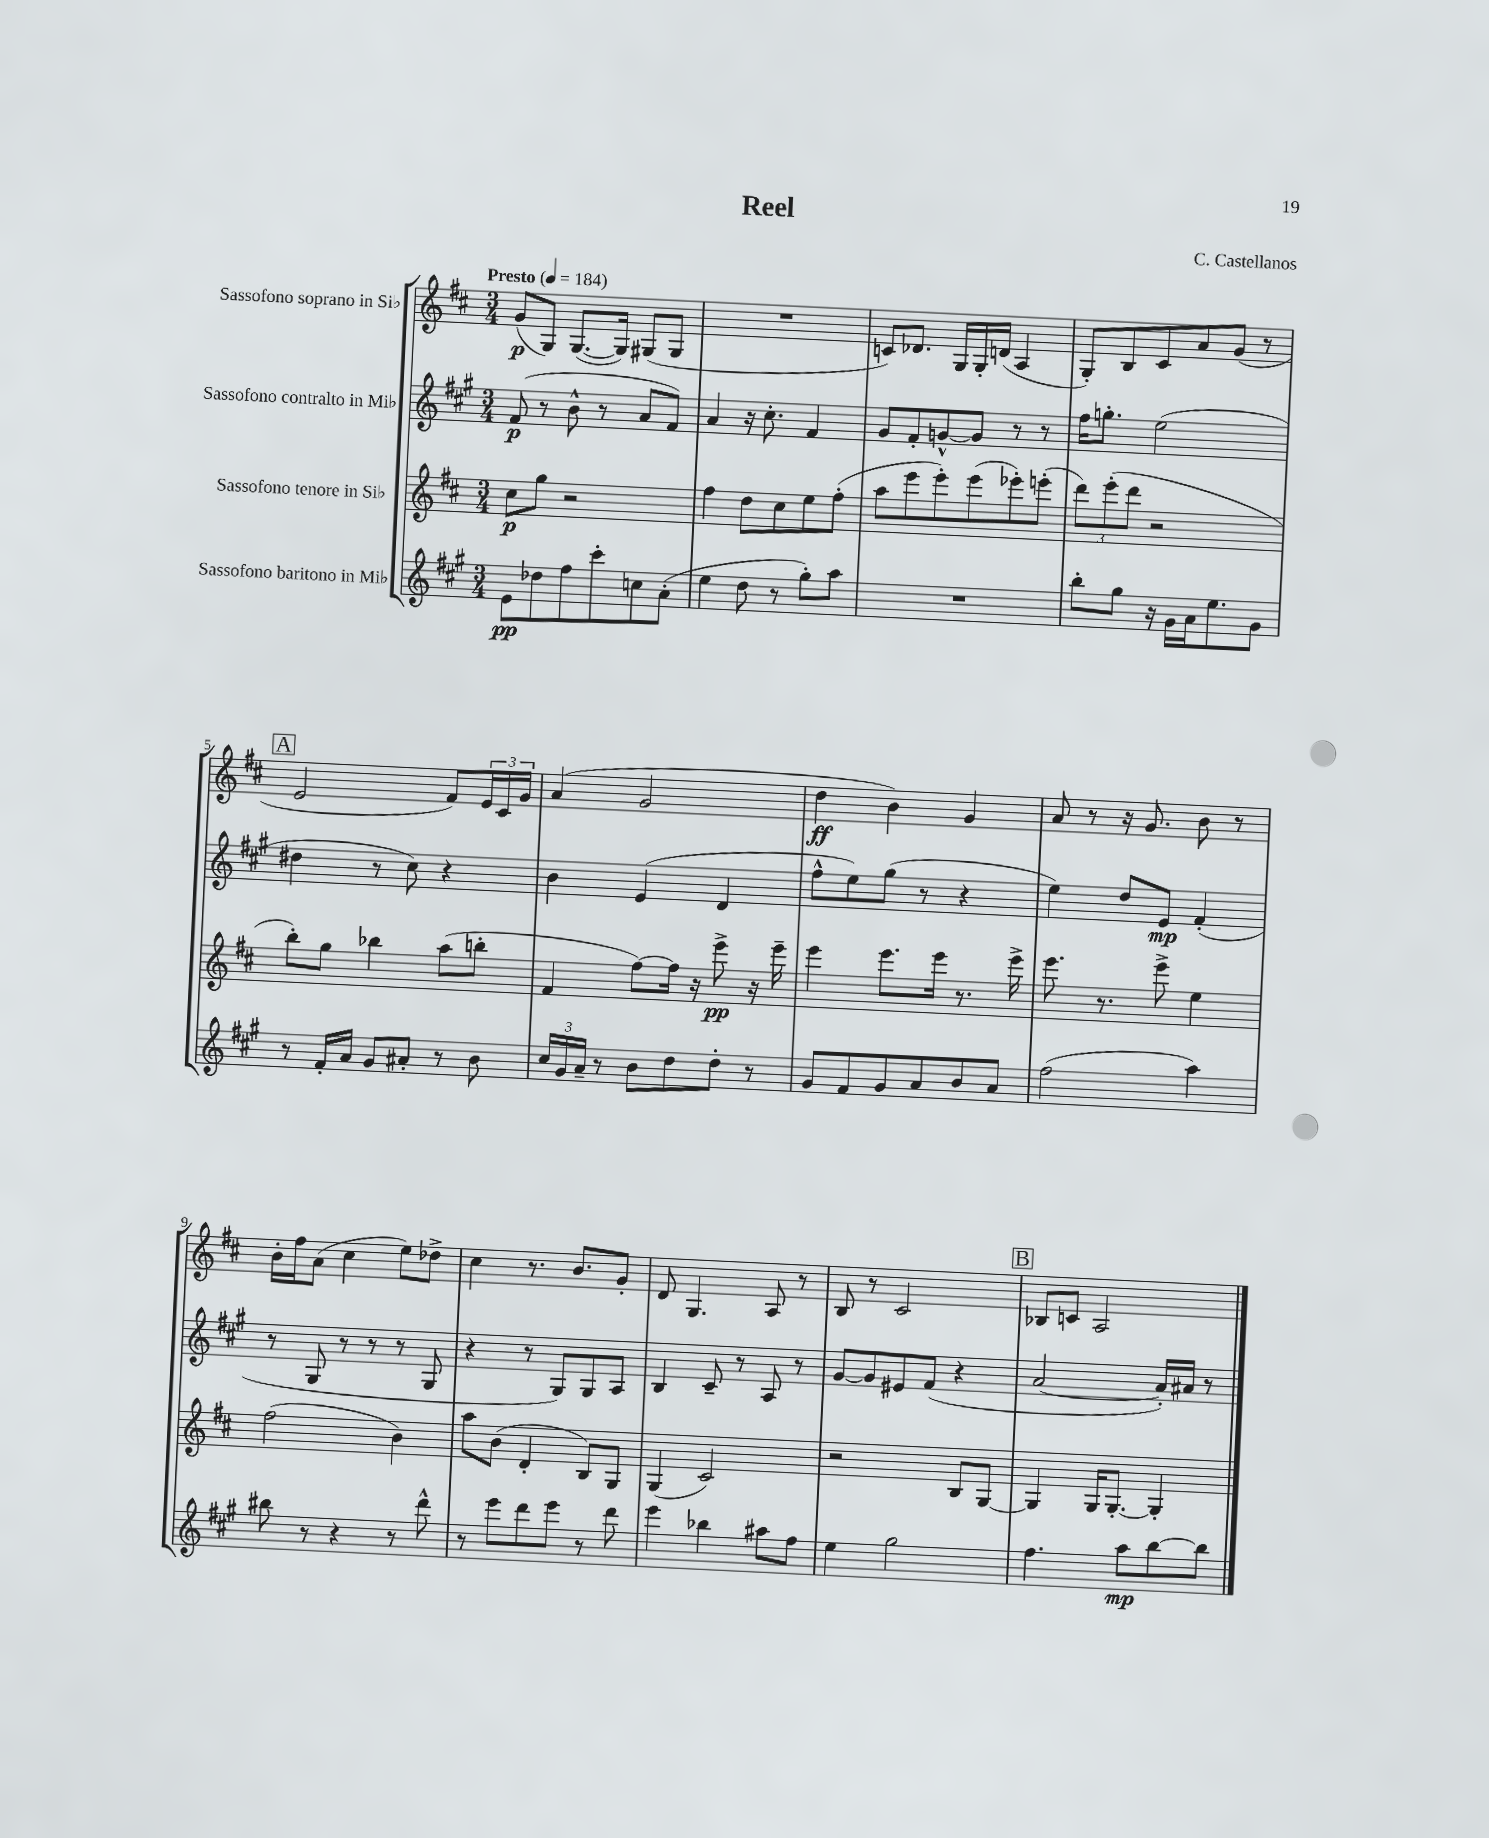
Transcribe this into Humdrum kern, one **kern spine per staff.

**kern	**kern	**kern	**kern
*staff4	*staff3	*staff2	*staff1
*clefG2	*clefG2	*clefG2	*clefG2
*k[f#c#g#]	*k[f#c#]	*k[f#c#g#]	*k[f#c#]
*M3/4	*M3/4	*M3/4	*M3/4
*MM184	*MM184	*MM184	*MM184
8e	8cc#	(8f#	(8g
8dd-	8gg	8r	8G)
8ff#	2r	8b^^	([8.G
8ccc#'	.	8r	.
.	.	.	16G])
8cc	.	8a	(8G#
(8a'	.	8f#)	8G#
=	=	=	=
4ee	4ff#	4a	2.r
8dd	8dd	16r	.
.	.	8.cc#'	.
8r	8cc#	.	.
8gg#')	8ee	4f#	.
8aa	(8ff#'	.	.
=	=	=	=
2.r	8aa	8g#	8c)
.	8eee	8f#'	8.d-
.	8eee')	[8g^^	.
.	.	.	16G
.	(8eee	8g]	16G'
.	.	.	(16d
.	8eee-')	8r	4A
.	(8eee'	8r	.
=	=	=	=
8bb'	12ddd)	16ff#	8G')
.	.	8.gg'	.
.	(12eee'	.	.
8gg#	.	.	8B
.	12ddd	.	.
16r	2r	(2ee	8c#
16g#	.	.	.
16a	.	.	8a
8.ee	.	.	.
.	.	.	(8g
8g#	.	.	8r
=	=	=	=
8r	8bb')	4dd#	2e
16f#'	8gg	.	.
16a	.	.	.
8g#	4bb-	8r	.
8a#'	.	8cc#)	.
8r	(8aa	4r	8f#)
8b	8bb'	.	24e
.	.	.	24c#
.	.	.	24g
=	=	=	=
24cc#	4f#	4b	(4a
24g#	.	.	.
24a~	.	.	.
8r	.	.	.
8b	[8ff#)	(4e	2g
8dd	16ff#]	.	.
.	16r	.	.
8dd'	8eee^	4d	.
8r	16r	.	.
.	16eee~	.	.
=	=	=	=
8g#	4eee	8ff#^^	4dd
8f#	.	8ee)	.
8g#	8.eee	(8gg#	4b)
8a	.	8r	.
.	16eee	.	.
8b	8.r	4r	4g
8a	.	.	.
.	16eee^	.	.
=	=	=	=
(2ff#	8.eee	4ee)	8a
.	.	.	8r
.	8.r	.	.
.	.	8dd	16r
.	.	.	8.g
.	8eee^	8e	.
4aa)	4ee	(4f#'	8b
.	.	.	8r
=	=	=	=
8bb#	(2ff#	8r	16b'
.	.	.	16ff#
8r	.	8G#	(8a
4r	.	8r	4cc#
.	.	8r	.
8r	4b)	8r	8ee)
8ddd^^	.	8G#	8dd-^
=	=	=	=
8r	8aa	4r	4cc#
8eee	(8b	.	.
8ddd	4d'	8r	8.r
8eee	.	8G#)	.
.	.	.	8.b
8r	8B)	8G#	.
8ddd	8G	8A	8g'
=	=	=	=
4eee	(4G	4B	8d
.	.	.	4.G
4bb-	2c#)	8c#~	.
.	.	8r	.
8aa#	.	8A	8A
8ff#	.	8r	8r
=	=	=	=
4ee	2r	[8g#	8B
.	.	8g#]	8r
2gg#	.	8e#	2c#
.	.	(8f#	.
.	8B	4r	.
.	[8G	.	.
=	=	=	=
4.ff#	4G]	[2a	8B-
.	.	.	8c
.	16G	.	2A
.	[8.G'	.	.
8aa	.	.	.
[8bb	4G']	16a'])	.
.	.	16a#	.
8bb]	.	8r	.
==	==	==	==
*-	*-	*-	*-
